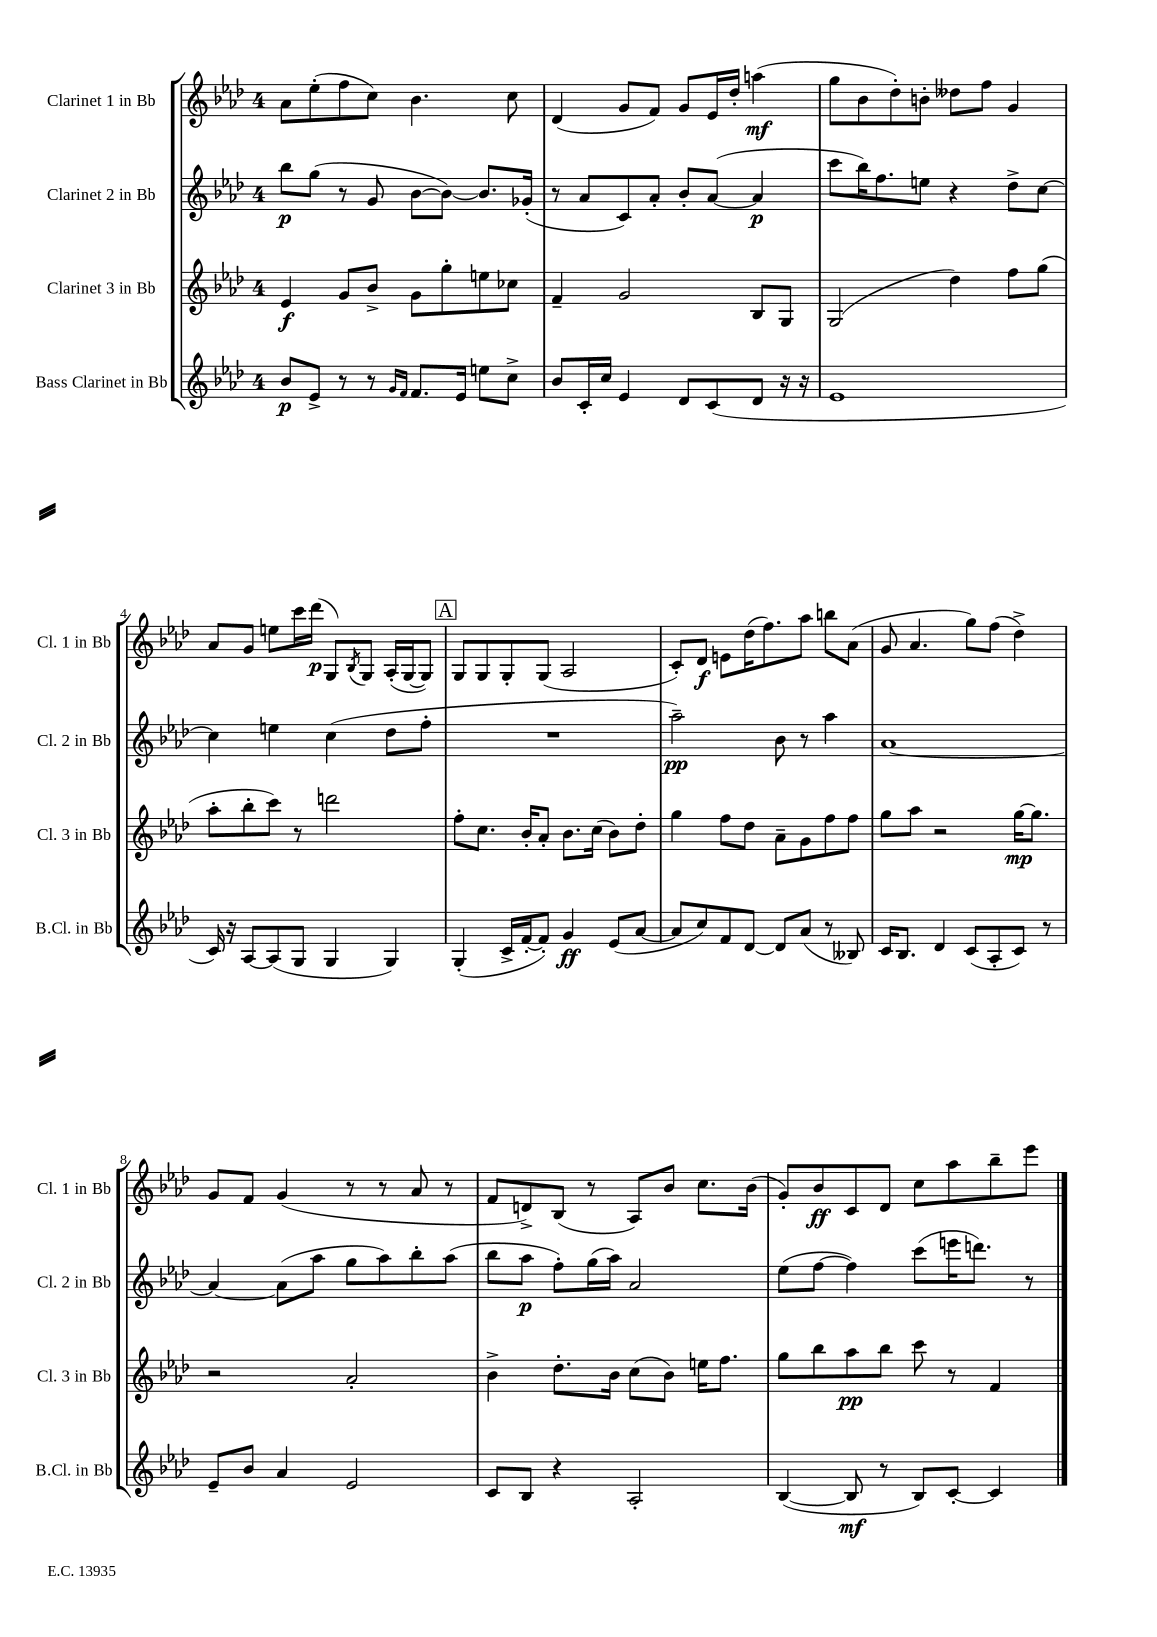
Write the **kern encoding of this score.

**kern	**kern	**kern	**kern
*staff4	*staff3	*staff2	*staff1
*clefG2	*clefG2	*clefG2	*clefG2
*k[b-e-a-d-]	*k[b-e-a-d-]	*k[b-e-a-d-]	*k[b-e-a-d-]
*M4/4	*M4/4	*M4/4	*M4/4
8b-	4e-	8bb-	8a-
8e-^	.	(8gg	(8ee-'
8r	8g	8r	8ff
8r	8b-^	8g	8cc)
16qqg	.	.	.
16qqf	.	.	.
8.f	8g	[8b-	4.b-
.	8gg'	8b-_)	.
16e-	.	.	.
8ee	8ee	8.b-]	.
8cc^	8cc-	.	8cc
.	.	(16g-'	.
=	=	=	=
8b-	4f~	8r	(4d-
16c'	.	8a-	.
16cc	.	.	.
4e-	2g	8c)	8g
.	.	8a-'	8f)
8d-	.	8b-'	8g
(8c	.	([8a-	16e-
.	.	.	16dd-'
8d-	8B-	4a-]	(4aa
16r	8G	.	.
16r	.	.	.
=	=	=	=
1e-	(2G	8ccc	8gg
.	.	16bb-)	8b-
.	.	8.ff	.
.	.	.	8dd-')
.	.	8ee	8b'
.	4dd-)	4r	8dd--
.	.	.	8ff
.	8ff	8dd-^	4g
.	(8gg	[8cc	.
=	=	=	=
16c)	8aa-'	4cc]	8a-
16r	.	.	.
[8A-	8bb-'	.	8g
(8A-]	8ccc)	4ee	8ee
8G	8r	.	16ccc
.	.	.	(16ddd-
4G	2ddd	(4cc	8G)
.	.	.	8qB-
.	.	.	8G
4G)	.	8dd-	(16A-'
.	.	.	[16G
.	.	8ff'	8G])
=	=	=	=
(4G'	8ff'	1r	8G
.	8.cc	.	8G
16c^	.	.	8G'
[16f'	16b-'	.	.
8f'])	8a-'	.	(8G
4g	8.b-	.	2A-
.	(16cc	.	.
(8e-	8b-)	.	.
[8a-	8dd-'	.	.
=	=	=	=
8a-]	4gg	2aa-~)	8c')
8cc)	.	.	8d-
8f	8ff	.	8e
[8d-	8dd-	.	(16dd-
.	.	.	8.ff)
8d-]	8a-~	8b-	.
(8a-	8g	8r	8aa-
8r	8ff	4aa-	8bb
8B--)	8ff	.	(8a-
=	=	=	=
16c	8gg	[1a-	8g
8.B-	.	.	.
.	8aa-	.	4.a-
4d-	2r	.	.
(8c	.	.	8gg)
8A-'	.	.	(8ff
8c)	[16gg	.	4dd-^)
.	8.gg]	.	.
8r	.	.	.
=	=	=	=
8e-~	2r	4a-_	8g
8b-	.	.	8f
4a-	.	(8a-]	(4g
.	.	8aa-	.
2e-	2a-'	8gg	8r
.	.	8aa-)	8r
.	.	8bb-'	8a-
.	.	(8aa-	8r
=	=	=	=
8c	4b-^	8bb-	8f
8B-	.	8aa-	8d^)
4r	8.dd-'	8ff')	(8B-
.	.	(16gg	8r
.	16b-	16aa-)	.
2A-'	(8cc	2a-	8A-)
.	8b-)	.	8b-
.	16ee	.	8.cc
.	8.ff	.	.
.	.	.	(16b-
=	=	=	=
([4B-	8gg	(8ee-	8g')
.	8bb-	[8ff	8b-
8B-]	8aa-	4ff])	8c
8r	8bb-	.	8d-
8B-)	8ccc	(8ccc	8cc
[8c'	8r	16eee	8aa-
.	.	8.ddd)	.
4c]	4f	.	8bb-~
.	.	8r	8eee-
==	==	==	==
*-	*-	*-	*-
